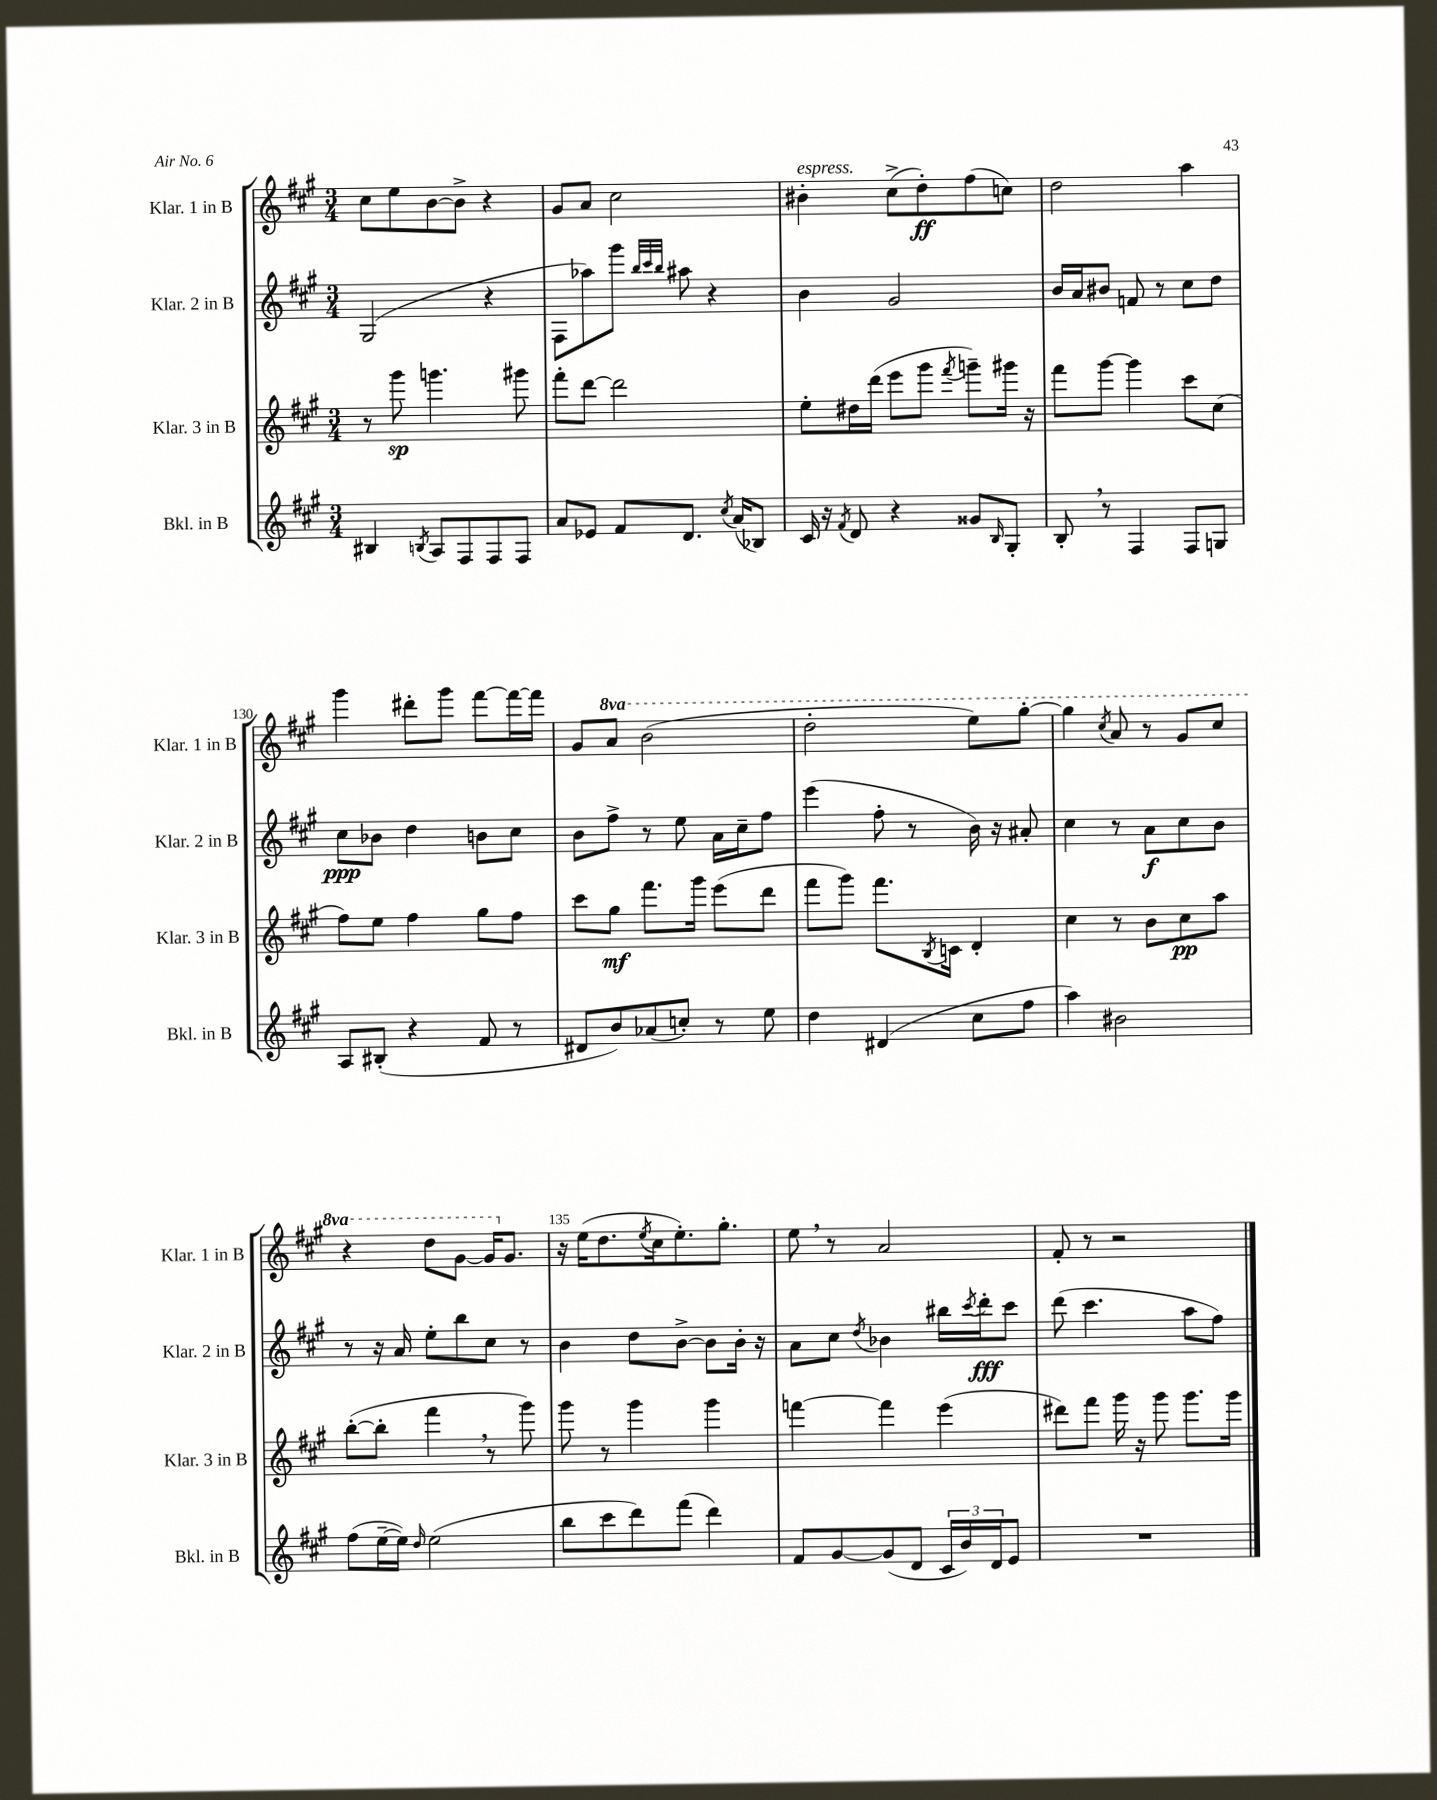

**kern	**kern	**dynam	**kern	**dynam	**kern	**dynam
*part4	*part3	*part3	*part2	*part2	*part1	*part1
*staff4	*staff3	*staff3	*staff2	*staff2	*staff1	*staff1
*I"Bkl. in B	*I"Klar. 3 in B	*	*I"Klar. 2 in B	*	*I"Klar. 1 in B	*
*I'Bkl. in B	*I'Klar. 3 in B	*	*I'Klar. 2 in B	*	*I'Klar. 1 in B	*
*clefG2	*clefG2	*	*clefG2	*	*clefG2	*
*k[f#c#g#]	*k[f#c#g#]	*	*k[f#c#g#]	*	*k[f#c#g#]	*
*M3/4	*M3/4	*	*M3/4	*	*M3/4	*
=126	=126	=126	=126	=126	=126	=126
4B#X/	8r	.	(2G#/	.	8cc#\L	.
.	8ggg#\	sp	.	.	8ee\	.
8qBn/	.	.	.	.	.	.
8A/L	4.gggn\	.	.	.	[8b\	.
8F#/	.	.	.	.	8b^\J]	.
8F#/	.	.	4r	.	4r	.
8F#/J	8ggg#X\	.	.	.	.	.
=127	=127	=127	=127	=127	=127	=127
8a/L	8fff#'\L	.	8F#\L	.	8g#/L	.
8e-X/J	[8ddd\J	.	8aa-X\)	.	8a/J	.
8f#/L	2ddd\]	.	8ggg#\J	.	2cc#\	.
.	.	.	32qqbb/LLL	.	.	.
.	.	.	32qqccc#/	.	.	.
.	.	.	32qqbb/JJJ	.	.	.
8.d/J	.	.	8aa#X\	.	.	.
.	.	.	4r	.	.	.
8qcc#/	.	.	.	.	.	.
(16a/KL	.	.	.	.	.	.
8B-X/J)	.	.	.	.	.	.
=128	=128	=128	=128	=128	=128	=128
!	!	!	!	!	!LO:TX:a:i:t=espress.	!
16c#/	8ee'\L	.	4b\	.	4b#X'\	.
16r	.	.	.	.	.	.
8qf#/	.	.	.	.	.	.
8d/	16dd#X\L	.	.	.	.	.
.	(16ddd\JJ	.	.	.	.	.
4r	8eee\L	.	2g#/	.	(8cc#^\L	.
.	8ggg#\J	.	.	.	8dd'\)	ff
.	8qfff#/	.	.	.	.	.
8g##X/L	8gggn~\L)	.	.	.	(8ff#\	.
16qqB/	.	.	.	.	.	.
8G#'/J	16ggg#X\Jk	.	.	.	8ccn\J)	.
.	16r	.	.	.	.	.
=129	=129	=129	=129	=129	=129	=129
8B',/	8fff#\L	.	16b/LL	.	2dd\	.
.	.	.	16a/J	.	.	.
8r	[8ggg#\J	.	8b#X/J	.	.	.
4F#/	4ggg#\]	.	8fn/	.	.	.
.	.	.	8r	.	.	.
8F#/L	8ccc#\L	.	8cc#\L	.	4aa\	.
8Gn/J	(8cc#\J	.	8dd\J	.	.	.
!!LO:LB:g=z
=130	=130	=130	=130	=130	=130	=130
8A/L	8ff#\L)	.	8cc#\L	ppp	4ggg#\	.
(8B#X'/J	8ee\J	.	8b-X\J	.	.	.
4r	4ff#\	.	4dd\	.	8ddd#X'\L	.
.	.	.	.	.	8ggg#\J	.
8f#/	8gg#\L	.	8bn\L	.	[8fff#\L	.
8r	8ff#\J	.	8cc#\J	.	16fff#\L_	.
.	.	.	.	.	16fff#\JJ]	.
=131	=131	=131	=131	=131	=131	=131
8d#X/L	8ccc#\L	.	8b\L	.	8g#/L	.
*	*	*	*	*	*8va	*
8b/)	8gg#\J	mf	8ff#^\J	.	8aa/J	.
(8a-X/	8.fff#\L	.	8r	.	(2bb\	.
8ccn'/J)	.	.	8ee\	.	.	.
.	16ggg#\Jk	.	.	.	.	.
8r	(8eee\L	.	16a\LL	.	.	.
.	.	.	16cc#~\J	.	.	.
8ee\	8ddd\J	.	8ff#\J	.	.	.
=132	=132	=132	=132	=132	=132	=132
4dd\	8fff#\L	.	(4eee\	.	2ddd'\	.
.	8ggg#\J)	.	.	.	.	.
(4d#X/	8.fff#\L	.	8ff#'\	.	.	.
.	.	.	8r	.	.	.
.	8qB/	.	.	.	.	.
.	16cn\Jk	.	.	.	.	.
8cc#\L	4d'/	.	16b\)	.	8eee\L)	.
.	.	.	16r	.	.	.
8ff#\J	.	.	8a#X'/	.	[8ggg#'\J	.
=133	=133	=133	=133	=133	=133	=133
4aa\)	4cc#\	.	4cc#\	.	4ggg#\]	.
.	.	.	.	.	8qccc#/	.
2b#X\	8r	.	8r	.	8aa/	.
.	8b\L	.	8a\L	f	8r	.
.	8cc#\	pp	8cc#\	.	8gg#/L	.
.	8aa\J	.	8b\J	.	8ccc#/J	.
!!LO:LB:g=z
=134	=134	=134	=134	=134	=134	=134
(8ff#\L	([8bb'\L	.	8r	.	4r	.
[16ee~\L	8bb'\J]	.	16r	.	.	.
16ee\JJ])	.	.	16a/	.	.	.
16qqdd/	.	.	.	.	.	.
(2ee\	4fff#,\	.	8ee'\L	.	8ddd\L	.
.	.	.	8bb\	.	[8gg#\J	.
.	8r	.	8cc#\J	.	16gg#/KL]	.
*	*	*	*	*	*X8va	*
.	.	.	.	.	8.g#/J	.
.	8ggg#\)	.	8r	.	.	.
=135	=135	=135	=135	=135	=135	=135
8bb\L	8ggg#\	.	4b\	.	16r	.
.	.	.	.	.	(16ee\KL	.
8ccc#\	8r	.	.	.	8.dd\	.
8ddd\)	4ggg#\	.	8dd\L	.	.	.
.	.	.	.	.	8qee/	.
.	.	.	.	.	16cc#\k	.
(8fff#\J	.	.	[8b^\J	.	8.ee'\)	.
4ddd\)	4ggg#\	.	8b\L]	.	.	.
.	.	.	.	.	8.gg#'\J	.
.	.	.	16b'\Jk	.	.	.
.	.	.	16r	.	.	.
=136	=136	=136	=136	=136	=136	=136
8f#/L	[4fffn\	.	8a\L	.	8ee,\	.
[8g#/	.	.	8cc#\J	.	8r	.
.	.	.	8qdd/	.	.	.
(8g#/]	4fff\]	.	4b-X\	.	2a/	.
8d/J	.	.	.	.	.	.
24c#/LL	(4eee\	.	16bb#X\LL	.	.	.
24b/)	.	.	.	.	.	.
.	.	.	8qccc#/	.	.	.
.	.	.	16ddd'\J	fff	.	.
24d/J	.	.	.	.	.	.
8e/J	.	.	8ccc#\J	.	.	.
=137	=137	=137	=137	=137	=137	=137
2.r	8ddd#X\L)	.	(8ddd\	.	8f#'/	.
.	8fff#\J	.	4.ccc#\	.	8r	.
.	16ggg#\	.	.	.	2r	.
.	16r	.	.	.	.	.
.	8ggg#\	.	.	.	.	.
.	8.ggg#\L	.	8aa\L	.	.	.
.	.	.	8ff#\J)	.	.	.
.	16ggg#\Jk	.	.	.	.	.
==	==	==	==	==	==	==
*-	*-	*-	*-	*-	*-	*-
